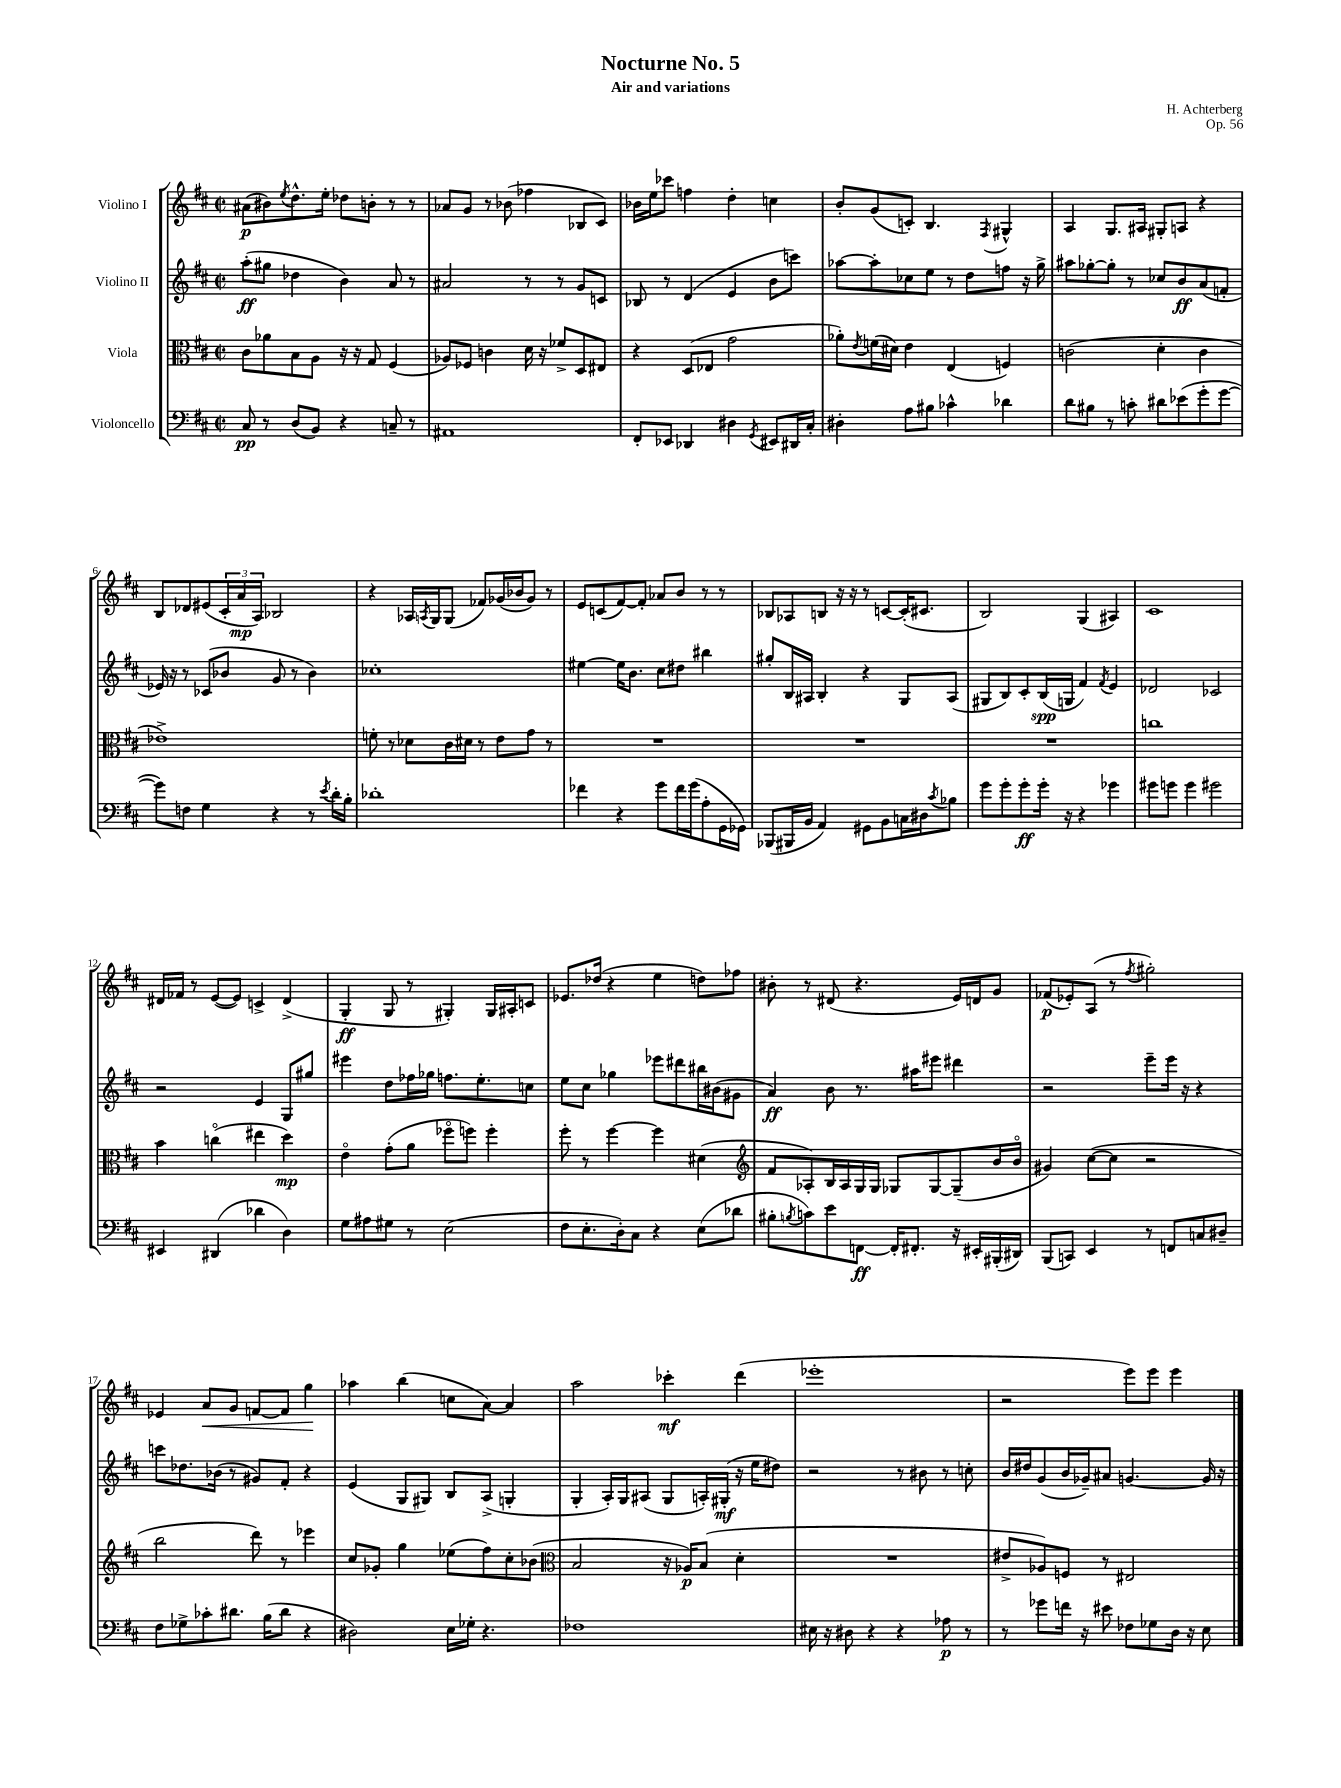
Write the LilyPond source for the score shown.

\header { title = "Nocturne No. 5" composer = "H. Achterberg" subtitle = "Air and variations" opus = "Op. 56" }
<<
\new StaffGroup <<
\new Staff = "s0" \with { instrumentName = "Violino I" } {
    \clef treble \key d \major \defaultTimeSignature \time 2/2
    ais'8\p( bis'8) \acciaccatura { e''8 } d''8.-^ e''16-. des''8 b'8-. r8 r8 |
    aes'8 g'8 r8 bes'8( fes''4 bes8 cis'8) |
    bes'16 e''16 ces'''8 f''4 d''4-. c''4 |
    b'8-. g'8( c'8-.) b4. \acciaccatura { fis8 } gis4-^ |
    a4 g8. ais16 gis8-. a8 r4 |
    b8 des'8 eis'8( \tuplet 3/2 { cis'16-. a'16\mp a16) } bes2 |
    r4 aes16 \acciaccatura { a8 } g16 g8( fes'8) ges'16( bes'16 ges'8) r8 |
    e'8 c'8( fis'8~) fis'8-. aes'8 b'8 r8 r8 |
    bes8 aes8 b8 r16 r16 r8 c'8~ c'16-.( cis'8. |
    b2) g4( ais4) |
    cis'1 |
    dis'16 fes'16 r8 e'8~( e'8) c'4-> dis'4->( |
    g4-.\ff g8 r8 gis4-.) gis16 ais16-. c'8 |
    ees'8. des''16( r4 e''4 d''8) fes''8 |
    bis'8-. r8 dis'8( r4. e'16) d'16 g'8 |
    fes'8\p( ees'8-.) a8( r8 \acciaccatura { fis''8 } gis''2-.) |
    ees'4 a'8\< g'8 f'8~ f'8 g''4\! |
    aes''4 b''4( c''8 a'8~) a'4 |
    a''2 ces'''4-.\mf d'''4( |
    ees'''1-. |
    r2 e'''8) e'''8 e'''4 \bar "|." |
}
\new Staff = "s1" \with { instrumentName = "Violino II" } {
    \clef treble \key d \major \defaultTimeSignature \time 2/2
    a''8-.\ff( gis''8 des''4 b'4) a'8 r8 |
    ais'2 r8 r8 g'8 c'8 |
    bes8 r8 d'4( e'4 b'8 c'''8) |
    aes''8~ aes''8-. ces''8 e''8 r8 d''8 f''8 r16 g''16-> |
    ais''8 ges''8~-. ges''8-. r8 ces''8 b'8\ff a'8( f'8-. |
    ees'16) r16 r8 ces'8( bes'8 g'8 r8 bes'4) |
    ces''1-. |
    eis''4~ eis''16 b'8. cis''8 dis''8 bis''4 |
    gis''8-. b16 ais16 b4-. r4 g8 ais8( |
    gis8 b8) cis'8-. b16\spp( g16 fis'4) \acciaccatura { fis'8 } e'4 |
    des'2 ces'2 |
    r2 e'4 g8 gis''8 |
    eis'''4 d''8 fes''16 ges''16 f''8. e''8.-. c''8 |
    e''8 cis''8 ges''4 ees'''8 dis'''8 bis''16 bis'16( gis'8 |
    a'4\ff) b'8 r8. ais''16 eis'''8 dis'''4 |
    r2 e'''8-- e'''16 r16 r4 |
    c'''8 des''8. bes'16( r8 gis'8) fis'8-. r4 |
    e'4( g8 gis8) b8 a8->( g4-. |
    g4-. a16-.) g16 ais8( g8 a16-.) gis16-.\mf( r16 e''16 dis''8) |
    r2 r8 bis'8 r8 c''8-. |
    b'16 dis''16 g'8( b'16 ges'16--) ais'8 g'4.~ g'16 r16 \bar "|." |
}
\new Staff = "s2" \with { instrumentName = "Viola" } {
    \clef alto \key d \major \defaultTimeSignature \time 2/2
    cis'8 aes'8 b8 a8 r16 r16 g8 fis4( |
    aes8) fes8 c'4 d'16 r16 fes'8-> d8 eis8 |
    r4 d8( ees8 g'2 |
    aes'8-.) \acciaccatura { e'8 } f'16( dis'16) e'4 e4( f4) |
    c'2( d'4-. c'4 |
    ees'1->) |
    f'8-. r8 des'8 cis'16 dis'16 r8 e'8 g'8 r8 |
    R1 |
    R1 |
    R1 |
    c''1 |
    b'4 c''4\flageolet( eis''4 d''4\mp) |
    e'4\flageolet g'8-.( a'8 fes''8\flageolet f''8) f''4-. |
    fis''8-. r8 fis''4~ fis''4 dis'4( |
    \clef treble fis'8 aes8-.) b16 aes16 g16 g16 ges8 ges8~ ges8--( b'16 b'16\flageolet |
    gis'4) cis''8~( cis''8 r2 |
    b''2 d'''8) r8 ees'''4 |
    cis''8 ges'8-. g''4 ees''8( fis''8) cis''8-. bes'8( |
    \clef alto b2 r16 aes16\p) b8( d'4-. |
    R1 |
    eis'8-> aes8) f8 r8 eis2 \bar "|." |
}
\new Staff = "s3" \with { instrumentName = "Violoncello" } {
    \clef bass \key d \major \defaultTimeSignature \time 2/2
    cis8\pp r8 d8( b,8) r4 c8-- r8 |
    ais,1 |
    fis,8-. ees,8 des,4 dis4 \acciaccatura { g,8 } eis,8 dis,16 cis16-. |
    dis4-. a8 bis8 ces'4-^ des'4 |
    d'8 bis8 r8 c'8-. dis'8 ees'8( g'8-. g'8~ |
    g'8) f8 g4 r4 r8 \acciaccatura { e'8 } d'16-. b16-. |
    des'1-. |
    fes'4 r4 g'8 fes'16 g'16( a8-. g,16 ges,16) |
    bes,,8( bis,,16 b,16 a,4) gis,8 b,8 c16 dis16 \acciaccatura { cis'8 } bes8 |
    g'8 g'8-. g'8-.\ff g'16-. r16 r4 ges'4 |
    gis'8 g'8 g'4 gis'2 |
    eis,4 dis,4( des'4 d4) |
    g8 ais8 gis8 r8 e2( |
    fis8 e8.-. d16-.) cis8 r4 e8( des'8 |
    bis8-. \acciaccatura { b8 } c'8) e'8 f,8~\ff f,16-. fis,8.-. r16 eis,16-. bis,,16-.( dis,16) |
    b,,8( c,8) e,4 r8 f,8 c8 dis8-- |
    fis8 ges8-> ces'8-. dis'8. b16( dis'8 r4 |
    dis2) e16 ges16-. r4. |
    fes1 |
    eis16 r16 dis8 r4 r4 aes8\p r8 |
    r8 ges'8 f'16 r16 eis'8 fes8 ges8 d16 r16 e8 \bar "|." |
}
>>
>>
